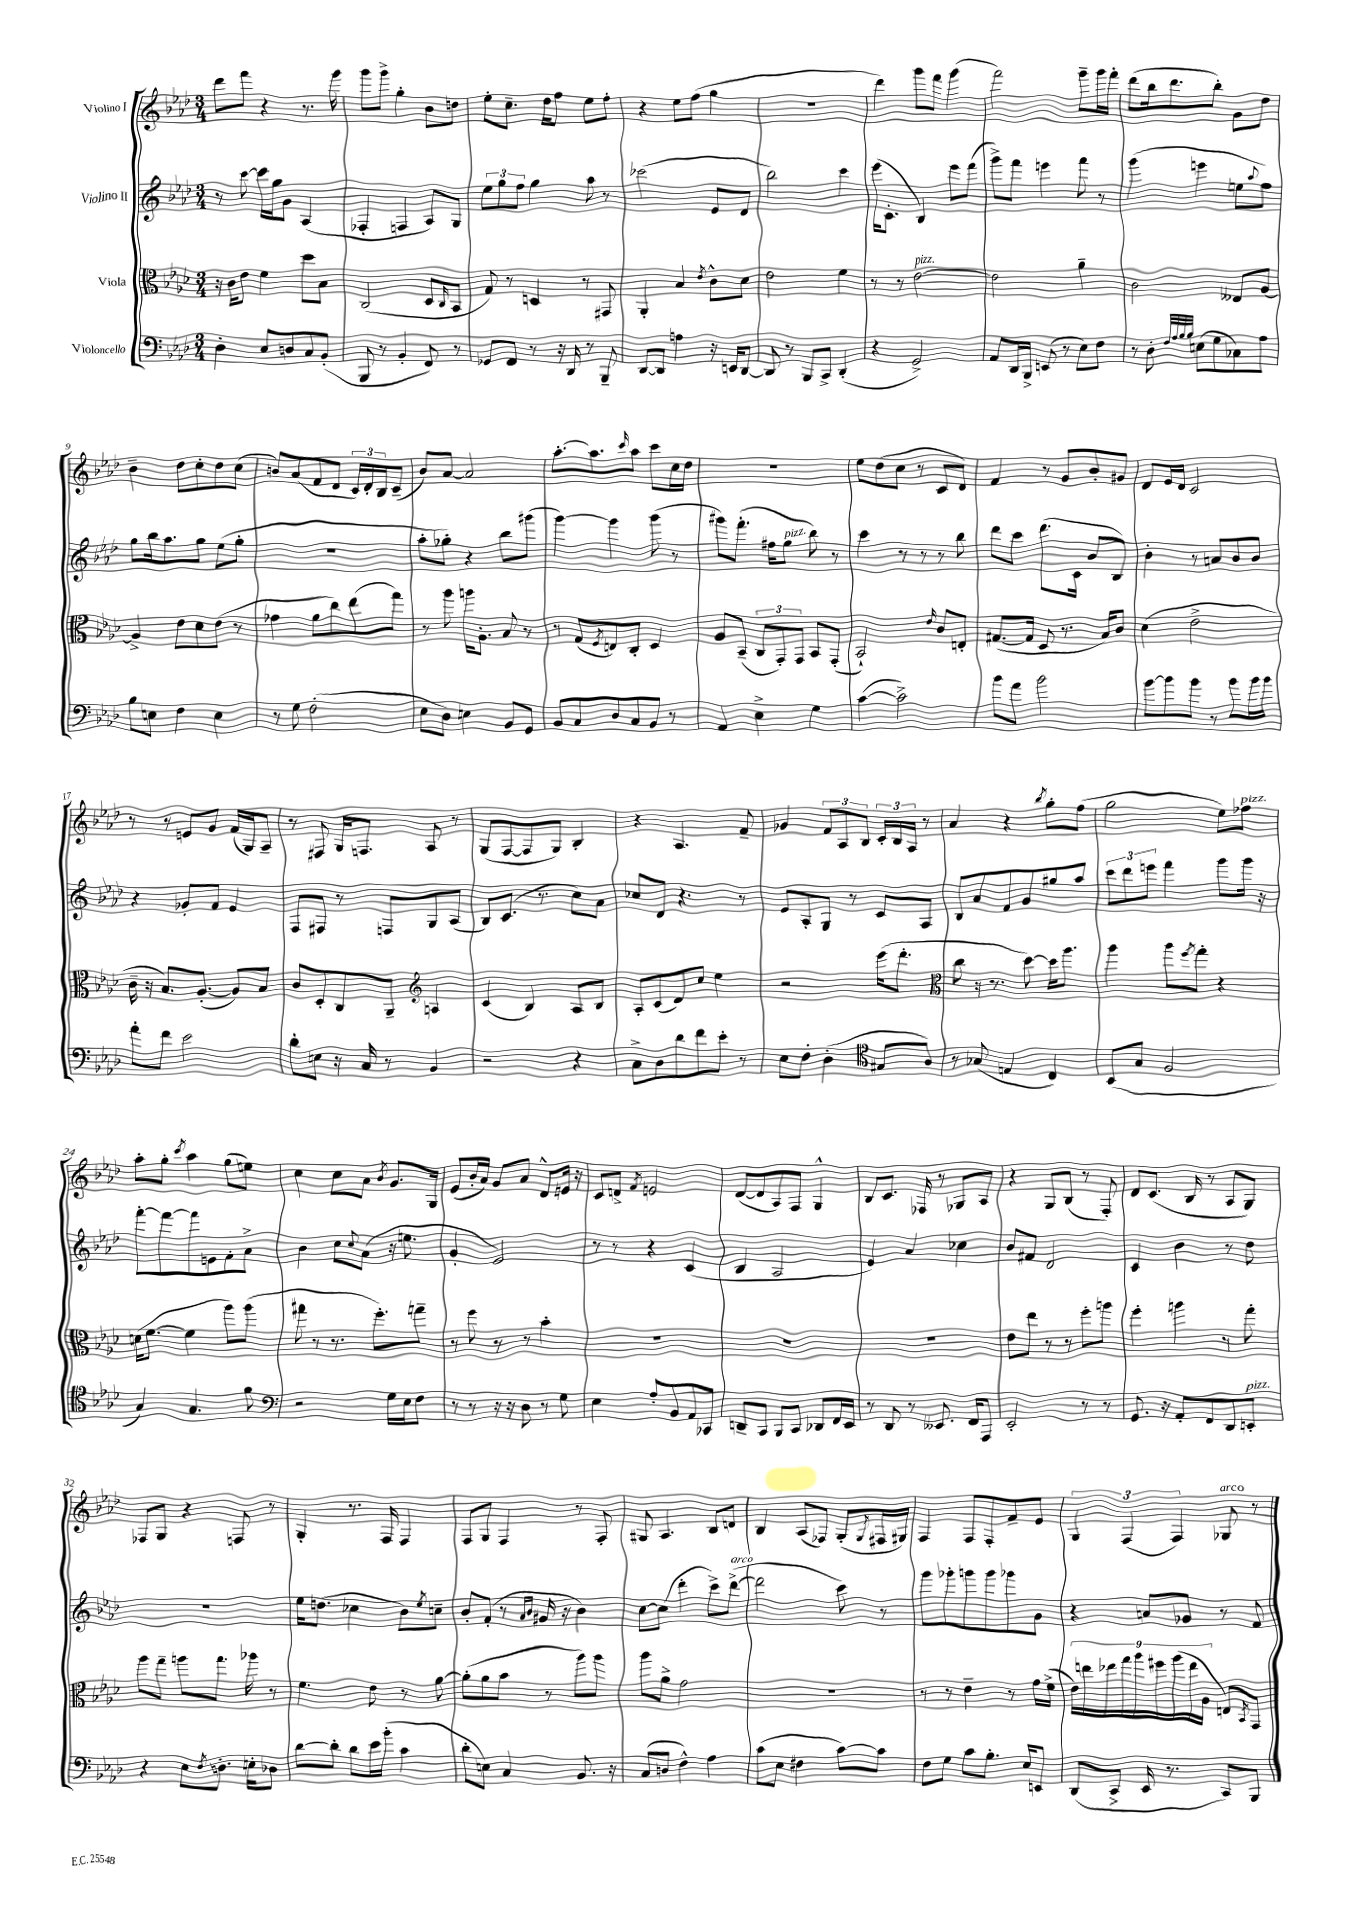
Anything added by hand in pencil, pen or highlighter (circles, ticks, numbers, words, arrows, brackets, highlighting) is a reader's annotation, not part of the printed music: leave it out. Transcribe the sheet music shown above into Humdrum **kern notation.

**kern	**kern	**kern	**kern
*part4	*part3	*part2	*part1
*staff4	*staff3	*staff2	*staff1
*I"Violoncello	*I"Viola	*I"Violino II	*I"Violino I
*clefF4	*clefC3	*clefG2	*clefG2
*k[b-e-a-d-]	*k[b-e-a-d-]	*k[b-e-a-d-]	*k[b-e-a-d-]
*M3/4	*M3/4	*M3/4	*M3/4
=1	=1	=1	=1
4D-'\	16r	8r	8ddd-\L
.	16c\KL	.	.
.	8e-\J	[8ccc\	8fff\J
8E-/L	4f\	16ccc\LL]	4r
.	.	16gg\J	.
8Dn/	.	8g\J	.
8C/	8dd-\L	(4A-/	8.r
(8BB-'/J	8B-\J	.	.
.	.	.	16ggg\
=2	=2	=2	=2
8BBB-/	(2C/	4F-X'/	8ggg\L
8r	.	.	8ggg^\J
4BB-'/	.	4Fn/	4gg'\
8FF/)	8D-/L	8A-/L)	8b-\L
.	16qqC/	.	.
8r	8BB-/J	8G/J	8ddn\J
=3	=3	=3	=3
8GG-X/L	8G/)	12ee-\L	8ee-'\L
.	.	12gg\	.
8FF/J	8r	.	8.cc~\J
.	.	12ff\J	.
8r	4Dn/	4gg\	.
.	.	.	16dd-\KL
16r	.	.	8ff\J
16DD-/	.	.	.
8r	8r	8aa-\	8ee-\L
8BBB-~/	8GG#X/	8r	8ff'\J
=4	=4	=4	=4
[8DD-/L	4AA-'/	(2ccc-X\	4r
8DD-/J]	.	.	.
4An\	4B-/	.	8ee-\L
.	.	.	(8ff\J
.	8qe-/	.	.
16r	8c^^\L	8e-/L	4gg\
16EEn/KL	.	.	.
[8DD-/J	8d-\J	8d-/J	.
=5	=5	=5	=5
8DD-/]	2e-\	2bb-\)	2.r
8r	.	.	.
8BBB-/L	.	.	.
8CC^/J	.	.	.
(4DD-'/	4f\	4ccc\	.
=6	=6	=6	=6
4r	8r	(16eee-\KL	4ddd-\)
.	.	8.c'\J	.
.	8r	.	.
!	!LO:TX:a:i:t=pizz.	!	!
2GG^/)	[2e-\	4B-/)	8ggg\L
.	.	.	8fff\J
.	.	8eee-\L	(4ggg\
.	.	(8fff\J	.
=7	=7	=7	=7
8AA-/L	2e-\]	8ggg^\L)	2fff\)
16DD-/L	.	8fff\J	.
16BBB-^/JJ	.	.	.
(8EEn/	.	4eeen\	.
8r	.	.	.
8E-\L)	4a-~\	8fff\	8ggg~\L
8F\J	.	8r	16ggg\L
.	.	.	16fff'\JJ
=8	=8	=8	=8
8r	2c\	(4ggg\	(8ddd-\L
8D-'\	.	.	16bb-\k
.	.	.	8.ddd-\
32qqF/LLL	.	.	.
32qqA-/	.	.	.
32qqB-/	.	.	.
32qqB-/JJJ	.	.	.
(8En\L	.	4eeen\	.
8G\	.	.	8bb-'\J)
8C-X\)	8E--X/L	8een\L	8g\L
.	.	8qqaa-/	.
8A-\J	[8A-/J	8ff\J)	8dd-\J
!!LO:LB:g=z
=9	=9	=9	=9
8B-\L	4A-^/]	8gg\L	4b-~\
8En\J	.	16bb-\k	.
.	.	8.aa-\	.
4F\	8e-\L	.	8dd-\L
.	8d-\	8gg\J	8cc'\
4E\	(8e-\J	(8ee-\L	8dd-\
.	8r	8gg'\J	(8cc\J
=10	=10	=10	=10
8r	4g-X\	2.r	8bn/L)
8G\	.	.	(8a-/
(2F'\	8a-\L	.	8f/
.	8cc\)	.	8d-/J
.	(8ee-\	.	24c/LL)
.	.	.	24d-'/
.	.	.	24B-/J
.	8gg\J)	.	(8c~/J
=11	=11	=11	=11
8E-\L	8r	8aa-'\L	8b-/L)
8D-\J)	8aa-\	8gg-X'\J)	[8a-/J
4En\	16aan\KL	4r	2a-/]
.	8.A-'\J	.	.
8BB-/L	8B-/	8bb-\L	.
8GG/J	8r	(8ggg#X\J	.
=12	=12	=12	=12
8BB-/L	8r	[4ggg\)	[8.aa-'\L
8C/	(8G/L	.	.
.	.	.	8.aa-\]
.	8qF/	.	.
8D-/	8En/)	4ggg\]	.
.	.	.	16qqccc/
8C/	8C'/J	.	8aa-\J
8BB-/J	4D-/	(8ggg\	8ccc\L
8r	.	8r	16cc\L
.	.	.	16dd-\JJ
=13	=13	=13	=13
4AA-/	8A-/L	8ggg#X\L)	2.r
.	(8BB-~/J	(8.fff'\J	.
4E-^\	12C/L	.	.
.	.	16ff#X\KL	.
.	12GG'/)	.	.
!	!	!LO:TX:a:i:t=pizz.	!
.	.	8gg\J	.
.	12GG/J	.	.
4G\	8BB-/L	8bb-\)	.
.	(8GG'/J	8r	.
=14	=14	=14	=14
([4c\	2BB-`/)	4ccc\	8ee-\L
.	.	.	(8dd-\
2c^\])	.	8r	8cc\J
.	.	8r	8r
.	16qqe-/	.	.
.	8c/L	8r	8c/L
.	8En'/J	8bb-\	8d-/J)
=15	=15	=15	=15
8b-\L	([8.G#X/L	8ddd-\L	4f/
8a-\J	.	8ccc\J	.
.	16G#/Jk]	.	.
2b-\	8D-/	(8.ddd-\L	8r
.	8.r	.	8g/L
.	.	16c\Jk	.
.	.	8b-/L	8b-'/
.	16B-/KL)	.	.
.	8c/J	8B-/J)	8g#X/J
=16	=16	=16	=16
[8b-\L	(4d-\	4b-'\	8d-/L
8b-\]	.	.	16e-/L
.	.	.	16d-/JJ
8b-\J	2e-^\	8r	2c/
8r	.	8an/L	.
8b-\L	.	8b-/	.
16b-\L	.	8b-/J	.
16b-\JJ	.	.	.
!!LO:LB:g=z
=17	=17	=17	=17
8a-'\L	16c~\	4r	8r
.	16r	.	.
8f\J	8.B-/L)	.	8r
2e-\	.	8g-X'/L	8en/L
.	([8.A-'/J	.	.
.	.	8f/J	8g/J
.	8A-/L])	4e-/	(16f/LL
.	.	.	16G/J)
.	8B-/J	.	8A-~/J
=18	=18	=18	=18
8d-'\L	8c/L	8F/L	8r
8En\J	8D-'/	8F#X/J	8F#X/
16r	8C/	8r	16G/KL
16C/	.	.	8.Fn/J
8r	8AA-~/J	8Fn/L	.
*	*clefG2	*	*
4BB-/	4An/	8G/	8A-/
.	.	(8A-/J	8r
=19	=19	=19	=19
2r	(4c/	8B-/L)	(8G/L
.	.	(8.c/J	[8F/
.	4B-/)	.	8F/]
.	.	8.r	.
.	.	.	8G/J)
4r	8A-/L	8cc\L)	4B-'/
.	8B-/J	8a-\J	.
=20	=20	=20	=20
8C^\L	8A-'/L	8cc-X/L	4r
8D-\	(8c/	8d-/J	.
8d-\	8d-/)	4.r	4.A-/
8f\	8cc/J	.	.
8e-'\J	4ee-\	.	.
8r	.	8r	8f~/
=21	=21	=21	=21
8E-\L	2r	8e-/L	4g-X/
8F'\J	.	8A-'/	.
(4D-'\	.	8G/J	12f/L
.	.	.	12A-/
.	.	8r	.
.	.	.	12B-/J
*clefC4	*	*	*
8G#X/L	(16eee-\KL	8c/L	24c'/LL
.	.	.	24B-/
.	8.ddd-'\J	.	.
.	.	.	24A-/JJ
8A-/J)	.	8A-/J	8r
=22	=22	=22	=22
*	*clefC3	*	*
8r	8cc\	8B-/L	4a-/
(8G-X/	16r	8a-/	.
.	8.r	.	.
4En/	.	8f/	4r
.	[8dd-\)	8g/	.
.	.	.	8qbb-/
4C/)	16dd-\KL]	8gg#X/	8gg'\L
.	8.aa-\J	.	.
.	.	8aa-/J	(8ff\J
=23	=23	=23	=23
(8BB-/L	4aa-\	12ccc\L	2gg\
.	.	12ddd-\	.
8G/J	.	.	.
.	.	12eeen\J	.
2F/	8aa-\L	4fff\	.
.	8qff/	.	.
.	8gg'\J	.	.
.	4r	8ggg\L	8ee-\L)
!	!	!	!LO:TX:a:i:t=pizz.
.	.	16ggg\Jk	8ff-X\J
.	.	16r	.
!!LO:LB:g=z
=24	=24	=24	=24
4G/)	(16dn\KL	[8fff'\L	8aa-'\L
.	[8.f\J	.	.
.	.	8fff\_	8gg'\J
.	.	.	8qccc/
4.G/	4f\]	8fff\]	4aa-\
.	.	8en\	.
.	8aa-\L)	8f'\	(8gg\L
8f\	(8aa-\J	8a-^\J	8een\J)
=25	=25	=25	=25
*clefF4	*	*	*
2r	8gg#X\	4b-\	4cc\
.	8r	.	.
.	8.r	8cc\L	8cc\L
.	.	8qqcc/	.
.	.	(8a-\J	8a-\J
.	8.ff'\L)	.	.
.	.	.	8qb-/
16G\LL	.	16r	8.g/L
16E-\J	.	8.een\	.
8F\J	8ggn~\J	.	.
.	.	.	16G/Jk
=26	=26	=26	=26
8r	8r	4g'/	(8e-/L
8r	8ff\	.	16b-'/L
.	.	.	16a-/JJ)
16r	8r	2e-/)	8g/L
16r	.	.	.
8D-\	8r	.	8a-/J
8r	4b-'\	.	8d-^^/L
8G\	.	.	16en/Jk
.	.	.	16r
=27	=27	=27	=27
4E-\	2.r	8r	8c/L
.	.	8r	8dn^/J
.	.	.	8qf/
8A-'/L	.	4r	2en/
8BB-/	.	.	.
8AA-/	.	(4c/	.
8CC-X/J	.	.	.
=28	=28	=28	=28
8DDn~/L	2.r	4B-/	([8d-/L
8CC/J	.	.	8d-/]
8BBB-/L	.	2A-/	8A-/)
8CC/J	.	.	8F/J
8DD-X/L	.	.	4G^^/
16FF/L	.	.	.
16EE-/JJ	.	.	.
=29	=29	=29	=29
8r	2.r	4e-/)	8B-/L
8DD-/	.	.	8.c/J
8r	.	4a-/	.
.	.	.	16F-X/
8.EE--X/	.	.	8r
.	.	4cc-X\	8G-X/L
16FF/KL	.	.	.
8AAA-/J	.	.	8A-/J
=30	=30	=30	=30
2EE-'/	8e-\L	8b-/L	4r
.	8ee-\J	8f#X/J	.
.	8r	2d-/	8G/L
.	8r	.	(8B-/J
8r	8ff'\L	.	8r
8r	8aan\J	.	8F'/)
=31	=31	=31	=31
8.GG/	4ff'\	4c/	8d-/L
.	.	.	(8.c/J
16r	.	.	.
8AA-'/L	4aan\	4b-\	.
.	.	.	16B-/
8FF/	.	.	8r
8DD-/	8r	8r	8A-/L
!LO:TX:a:i:t=pizz.	!	!	!
8EEn'/J	8gg'\	8dd-\	8G/J)
!!LO:LB:g=z
=32	=32	=32	=32
4r	8aa-\L	2.r	8F-X/L
.	8gg~\J	.	8G/J
8E-\L	8aan\L	.	4r
8qF/	.	.	.
8.Dn'\J	8.gg\J	.	.
.	.	.	8Fn/
16En'\KL	16aa-X\	.	.
8D-X\J	8r	.	8r
=33	=33	=33	=33
[8d-\L	4.f\	16ee-\KL	4G'/
.	.	(8.ddn\J	.
8d-'\J]	.	.	.
8d-\L	.	4cc-X\	8.r
16e-\L	8e-\	.	.
(16b-'\JJ	.	.	16F/
4c\	8r	8b-\L)	4F/
.	.	8qee-/	.
.	[8a-\	8ccn~\J	.
=34	=34	=34	=34
8d-'\L	(8a-'\L]	8b-'/L	8F/L
8En\J)	8a-\	(8f'/J	8G/J
4C/	8b-\J	8r	4F/
.	.	16qqa-/LL	.
.	.	16qqb-/JJ	.
.	8r	16g#X/	.
.	.	16r	.
8.BB-/	8aa-\L)	4b-\)	8r
.	8aa-\J	.	8F'/
16r	.	.	.
=35	=35	=35	=35
(8C/L	8aa-\L	[8cc\L	8G#X/
8Dn/J	8a-^\J	(8cc\J]	4.A-/
4F^^\)	2g\	4ddd-'\	.
4A-\	.	8ccc^\L)	8B-/L
!	!	!LO:TX:a:i:t=arco	!
.	.	([8ddd-^\J	8dn/J
=36	=36	=36	=36
(8c\L	2.r	2ddd-\]	4B-/
8E-\J	.	.	.
4F#X\	.	.	(8A-/L
.	.	.	8F-X/J)
[8c\L)	.	8ccc\)	(8G'/L
.	.	.	8qG/
8c\J]	.	8r	16F#X/L
.	.	.	16G#X/JJ)
=37	=37	=37	=37
8F\L	8r	8ggg\L	4F/
8G\J	8r	8ggg-X'\	.
8c\L	4e-~\	8gggn\	8F/L
8.B-'\J	.	8ggg\	8F'/
.	8r	8ggg-X\	8f~/
16E-/KL	.	.	.
8EEn/J	16g\LL	8g\J	8e-/J
.	(16f^\JJ	.	.
=38	=38	=38	=38
(8DD-/L	18e-\LL)	4r	6G/
.	18een\	.	.
.	18ee-X\	.	.
8CC^/J	.	.	.
.	18gg\	.	(6F/
.	18aa-\	.	.
16EE-/	.	8an/L	.
.	18ff#X\	.	.
8.r	.	.	.
.	(18aa-\	.	6F/)
.	.	8g-X/J	.
.	18ee-\	.	.
.	18A-\JJ	.	.
!	!	!	!LO:TX:a:i:t=arco
8CC/L)	8En/L)	8r	8G-X/
.	8qBB-/	.	.
8BBB-/J	8GG/J	8f/	8r
==	==	==	==
*-	*-	*-	*-
